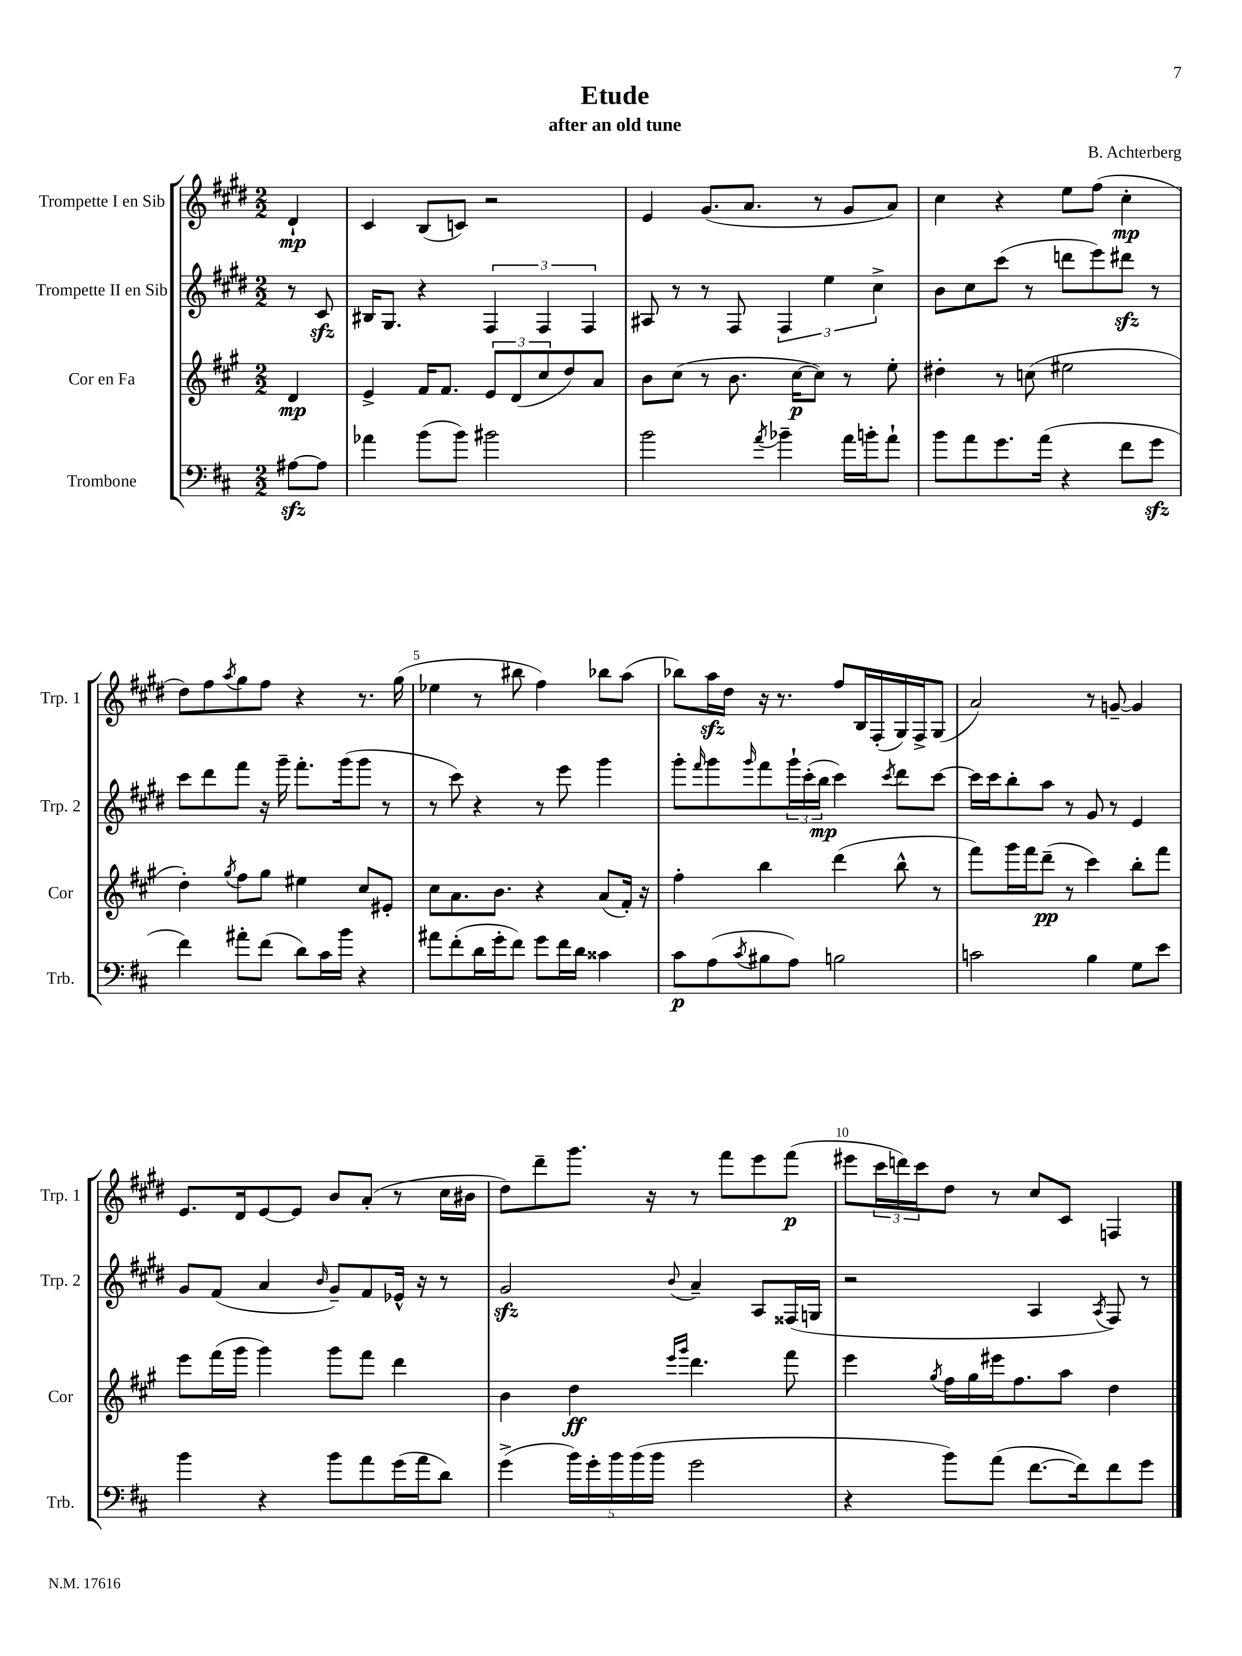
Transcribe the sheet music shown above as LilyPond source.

\header { title = "Etude" composer = "B. Achterberg" subtitle = "after an old tune" }
<<
\new StaffGroup <<
\new Staff = "s0" \with { instrumentName = "Trompette I en Sib" shortInstrumentName = "Trp. 1" } {
    \clef treble \key e \major \numericTimeSignature \time 2/2 \partial 4
    dis'4-!\mp |
    cis'4 b8( c'8) r2 |
    e'4 gis'8.( a'8. r8 gis'8 a'8) |
    cis''4 r4 e''8 fis''8( cis''4-.\mp |
    dis''8) fis''8 \acciaccatura { a''8 } gis''8 fis''8 r4 r8. gis''16( |
    ees''4 r8 bis''8 fis''4) bes''8 a''8( |
    bes''8) a''16\sfz dis''16 r16 r8. fis''8 b16 fis16-.( gis16) fis16-> gis8( |
    a'2) r8 g'8~-- g'4 |
    e'8. dis'16 e'8~ e'8 b'8 a'8-.( r8 cis''16 bis'16 |
    dis''8) dis'''8-- gis'''8. r16 r8 fis'''8 e'''8 fis'''8\p( |
    eis'''8 \tuplet 3/2 { cis'''16 d'''16) cis'''16 } dis''8 r8 cis''8 cis'8 f4 \bar "|." |
}
\new Staff = "s1" \with { instrumentName = "Trompette II en Sib" shortInstrumentName = "Trp. 2" } {
    \clef treble \key e \major \numericTimeSignature \time 2/2 \partial 4
    r8 cis'8\sfz |
    bis16 gis8. r4 \tuplet 3/2 { fis4 fis4 fis4 } |
    ais8 r8 r8 fis8 \tuplet 3/2 { fis4 e''4 cis''4-> } |
    b'8 cis''8 cis'''8( r8 d'''8 e'''8) dis'''8\sfz r8 |
    cis'''8 dis'''8 fis'''8 r16 gis'''16-- fis'''8.-. gis'''16( gis'''8 r8 |
    r8 cis'''8) r4 r8 e'''8 gis'''4 |
    gis'''8-. \grace { fis'''16 } gis'''8 \grace { gis'''16 } fis'''8 \tuplet 3/2 { gis'''16-! cis'''16-.( b''16\mp } cis'''4) \acciaccatura { cis'''8 } dis'''8 cis'''8~ |
    cis'''16 cis'''16 b''8-. a''8 r8 gis'8 r8 e'4 |
    gis'8 fis'8( a'4 \grace { b'16 } gis'8--) fis'8 ees'16-^ r16 r8 |
    gis'2\sfz \appoggiatura { b'8 } a'4-- a8 fisis16( g16 |
    r2 a4 \acciaccatura { a8 } fis8) r8 \bar "|." |
}
\new Staff = "s2" \with { instrumentName = "Cor en Fa" shortInstrumentName = "Cor" } {
    \clef treble \key a \major \numericTimeSignature \time 2/2 \partial 4
    d'4\mp |
    e'4-> fis'16 fis'8. \tuplet 3/2 { e'8 d'8( cis''8 } d''8) a'8 |
    b'8 cis''8( r8 b'8. cis''16~\p cis''8) r8 e''8-. |
    dis''4-. r8 c''8( eis''2 |
    d''4-.) \acciaccatura { gis''8 } fis''8 gis''8 eis''4 cis''8 eis'8-. |
    cis''8 a'8. b'8. r4 a'8( fis'16-.) r16 |
    fis''4-. b''4 d'''4( b''8-^ r8 |
    fis'''8) gis'''16 fis'''16 d'''8--\pp( r8 cis'''4) b''8-. fis'''8 |
    e'''8 fis'''16( gis'''16 gis'''4) gis'''8 fis'''8 d'''4 |
    b'4 d''4\ff \grace { e'''16 gis'''16 } d'''4. fis'''8 |
    e'''4 \acciaccatura { gis''8 } fis''16 gis''16 eis'''16 fis''8. a''8 d''4 \bar "|." |
}
\new Staff = "s3" \with { instrumentName = "Trombone" shortInstrumentName = "Trb." } {
    \clef bass \key d \major \numericTimeSignature \time 2/2 \partial 4
    ais8~\sfz ais8 |
    aes'4 b'8( b'8) bis'2 |
    b'2 \acciaccatura { a'8 } bes'4-- a'16 b'16-. a'8-! |
    b'8 a'8 g'8. a'16( r4 fis'8 g'8\sfz |
    fis'4) ais'8-. fis'8( d'8) cis'16 b'16 r4 |
    ais'8 fis'8-.( d'16 g'16-. fis'8) g'8 fis'16 d'16 cisis'4 |
    cis'8\p a8( \acciaccatura { cis'8 } bis8 a8) b2 |
    c'2 b4 g8 e'8 |
    b'4 r4 b'8 a'8 g'16( a'16 d'8) |
    g'4->( \tuplet 5/4 { b'16) g'16-. b'16 b'16( b'16 } g'2 |
    r4 b'8) a'8( fis'8.~ fis'16) fis'8 g'8 \bar "|." |
}
>>
>>
\layout { \context { \Score \override BarNumber.break-visibility = ##(#f #t #t) barNumberVisibility = #(every-nth-bar-number-visible 5) } }
